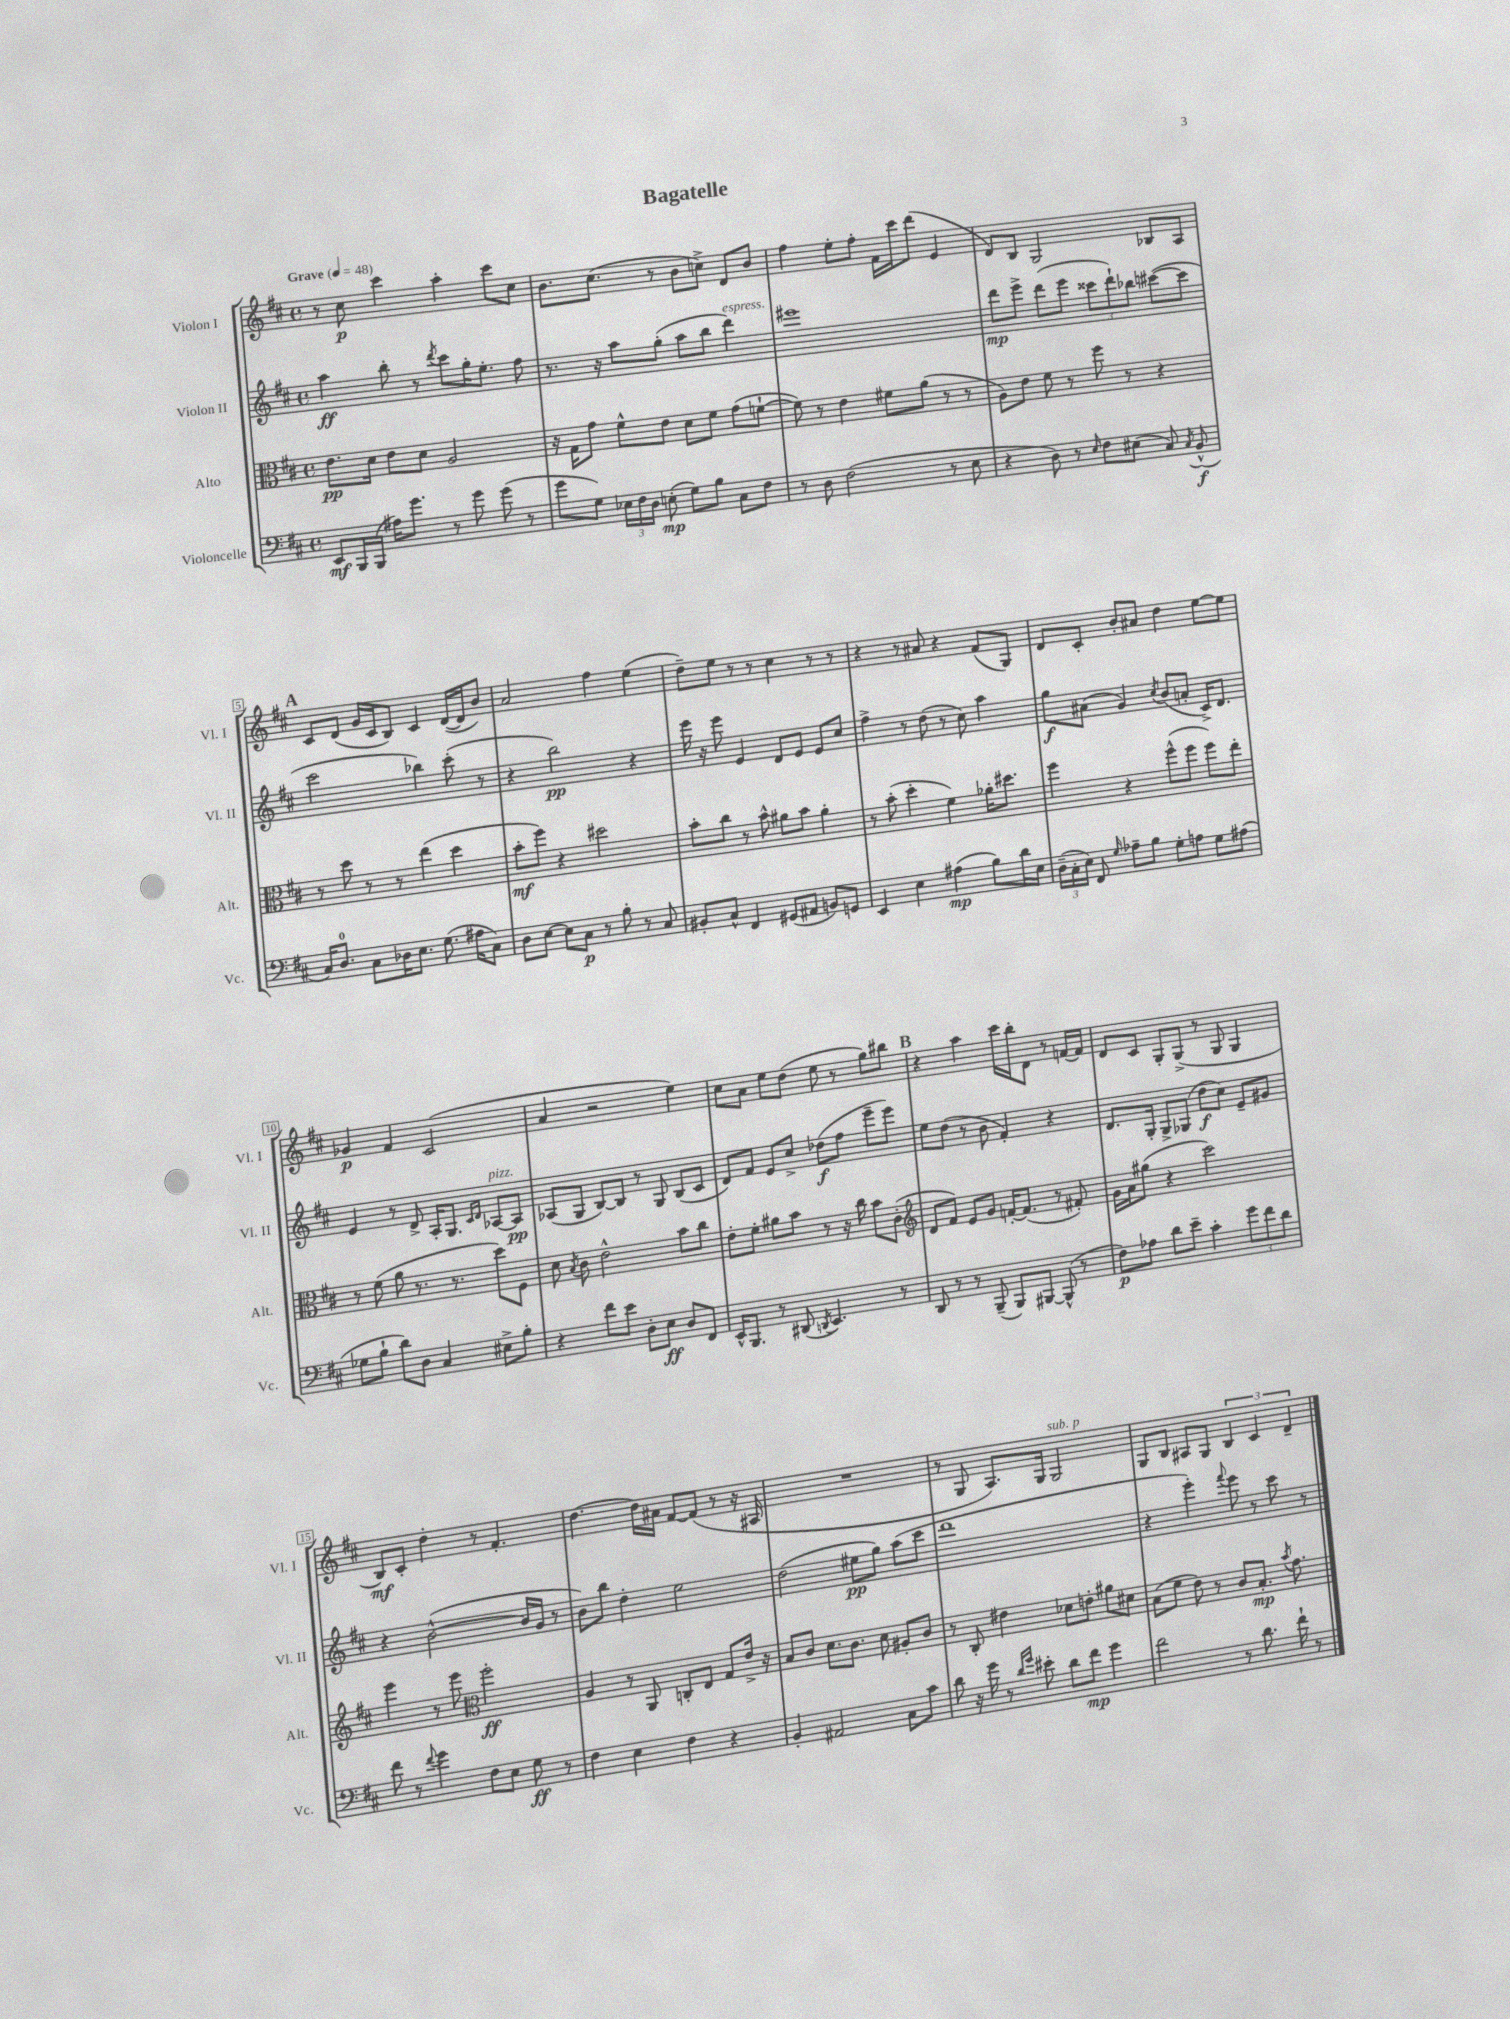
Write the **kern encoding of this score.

**kern	**dynam	**kern	**dynam	**kern	**dynam	**kern	**dynam
*part4	*part4	*part3	*part3	*part2	*part2	*part1	*part1
*staff4	*staff4	*staff3	*staff3	*staff2	*staff2	*staff1	*staff1
*I"Violoncelle	*	*I"Alto	*	*I"Violon II	*	*I"Violon I	*
*I'Vc.	*	*I'Alt.	*	*I'Vl. II	*	*I'Vl. I	*
*clefF4	*	*clefC3	*	*clefG2	*	*clefG2	*
*k[f#c#]	*	*k[f#c#]	*	*k[f#c#]	*	*k[f#c#]	*
*M4/4	*	*M4/4	*	*M4/4	*	*M4/4	*
*met(c)	*	*met(c)	*	*met(c)	*	*met(c)	*
*MM48	*	*MM48	*	*MM48	*	*MM48	*
=1	=1	=1	=1	=1	=1	=1	=1
!	!	!	!	!	!	!LO:TX:a:B:t=Grave	!
8EE/L	mf	8.e\L	pp	4aa\	ff	8r	.
16BBB/L	.	.	.	.	.	8cc#\	p
(16BBB/JJ	.	16d\Jk	.	.	.	.	.
16A#X\KL)	.	8e\L	.	8bb'\	.	4ccc#\	.
8.g\J	.	.	.	.	.	.	.
.	.	8d\J	.	8r	.	.	.
.	.	.	.	8qddd/	.	.	.
8r	.	2A/	.	8ccc#\L	.	4aa'\	.
8g\	.	.	.	16gg'\K	.	.	.
.	.	.	.	8.ee'\J	.	.	.
(8g\	.	.	.	.	.	8ccc#\L	.
8r	.	.	.	8ff#\	.	8cc#\J	.
=2	=2	=2	=2	=2	=2	=2	=2
8g\L	.	16r	.	8.r	.	8.b\L	.
.	.	16G\KL	.	.	.	.	.
8G\J)	.	8g\J	.	.	.	.	.
.	.	.	.	16r	.	(8.cc#\J	.
24E-X\LL	.	8f#^^\L	.	8aa\L	.	.	.
24F#\	.	.	.	.	.	.	.
24D\JJ	.	.	.	.	.	.	.
(8En'\	mp	8e\J	.	(8gg'\J	.	8r	.
8G\L)	.	8d\L	.	8aa\L	.	8b\L	.
8B\J	.	8f#\J	.	8bb\J	.	8ccn^\J)	.
!	!	!	!	!LO:TX:a:i:t=espress.	!	!	!
8C#\L	.	(8g\L	.	4ddd\)	.	8d/L	.
8F#\J	.	[8fn`\J	.	.	.	8b/J	.
=3	=3	=3	=3	=3	=3	=3	=3
8r	.	8f\])	.	1eee#X	.	4ff#\	.
8D\	.	8r	.	.	.	.	.
(2F#\	.	4e\	.	.	.	8ee'\L	.
.	.	.	.	.	.	8ff#'\J	.
.	.	8f#X\L	.	.	.	16f#\LL	.
.	.	.	.	.	.	16ccc#\J	.
.	.	(8a\J	.	.	.	(8ddd\J	.
8r	.	8r	.	.	.	4e/	.
8E\	.	8r	.	.	.	.	.
=4	=4	=4	=4	=4	=4	=4	=4
4r	.	8A\L)	.	8ddd\L	mp	8d/L)	.
.	.	8e\J	.	8eee^\J	.	8B/J	.
8D\)	.	8f#\	.	(8ddd\L	.	2G/	.
8r	.	8r	.	8eee\J	.	.	.
16qqE/	.	.	.	.	.	.	.
8F#\L	.	8ff#\	.	12ccc##X\L	.	.	.
.	.	.	.	12ddd`\)	.	.	.
(8E#X\J	.	8r	.	.	.	.	.
.	.	.	.	12bb-X\J	.	.	.
8C#/)	.	4r	.	([8ccc#X\L	.	8B-X/L	.
8qC#/	.	.	.	.	.	.	.
(8BB^^/	f	.	.	8ccc#\J]	.	8A/J	.
!!LO:LB:g=z
!!LO:REH:place=s1:t=A
=5	=5	=5	=5	=5	=5	=5	=5
16C#/KL)	.	8r	.	2ccc#\	.	8c#/L	.
8.D/J	.	.	.	.	.	.	.
.	.	8dd\	.	.	.	(8d/J	.
8C#\L	.	8r	.	.	.	16g/LL	.
.	.	.	.	.	.	16c#/J	.
16D-X\K	.	8r	.	.	.	8B/J)	.
8.E\J	.	.	.	.	.	.	.
.	.	(4ee\	.	4bb-X\)	.	4c#/	.
(8.G\	.	.	.	.	.	.	.
.	.	4dd\	.	(8ccc#'\	.	([16d/LL	.
16A#X\KL	.	.	.	.	.	16d/J]	.
8C#\J)	.	.	.	8r	.	8b/J)	.
=6	=6	=6	=6	=6	=6	=6	=6
8D\L	.	8b'\L	mf	4r	.	2a/	.
[8E\J	.	8ff#\J)	.	.	.	.	.
8E\L]	.	4r	.	2bb\)	pp	.	.
8C#\J	p	.	.	.	.	.	.
8r	.	2dd#X\	.	.	.	4ff#\	.
8B'\	.	.	.	.	.	.	.
8r	.	.	.	4r	.	(4ee\	.
8C#/	.	.	.	.	.	.	.
=7	=7	=7	=7	=7	=7	=7	=7
8BB#X'/L	.	8b'\L	.	16eee\	.	8dd~\L)	.
.	.	.	.	16r	.	.	.
8C#^^/J	.	8cc#\J	.	8eee\	.	8ee\J	.
4FF#/	.	8r	.	4e/	.	8r	.
.	.	8b^^\	.	.	.	8r	.
(8GG#X/L	.	8a#X\L	.	8d/L	.	4cc#\	.
8AA#X/J	.	8b\J	.	8e/J	.	.	.
8BBn/L)	.	4a#'\	.	8e/L	.	8r	.
8GGn/J	.	.	.	8cc#/J	.	8r	.
=8	=8	=8	=8	=8	=8	=8	=8
4EE/	.	8r	.	4ff#^\	.	4r	.
.	.	(8b'\	.	.	.	.	.
4E\	.	4dd'\	.	8r	.	8r	.
.	.	.	.	(8dd\	.	8a#X/	.
(4A#X\	mp	4f#\)	.	8r	.	4r	.
.	.	.	.	8cc#\)	.	.	.
8B\L)	.	16a-X'\KL	.	4aa\	.	(8f#/L	.
.	.	8.dd#X\J	.	.	.	.	.
16d\L	.	.	.	.	.	8G/J)	.
16E\JJ	.	.	.	.	.	.	.
=9	=9	=9	=9	=9	=9	=9	=9
(24D~\LL	.	4ff#\	.	8gg\L	f	8d/L	.
24C#'\	.	.	.	.	.	.	.
24E\JJ)	.	.	.	.	.	.	.
8FF#/	.	.	.	(8a#X\J	.	8c#'/J	.
16qqG/	.	.	.	.	.	.	.
8A-X~\L	.	4r	.	4g/)	.	8b'/L	.
8B\J	.	.	.	.	.	8a#X/J	.
.	.	.	.	8qcc#/	.	.	.
8G'\L	.	(8ff#^^\L	.	(8b/L	.	4dd\	.
8An\J	.	8ff#\J	.	8an'/J	.	.	.
8G\L	.	8ff#\L)	.	16c#^/KL)	.	[8ee\L	.
.	.	.	.	8.d/J	.	.	.
(8A#X\J	.	8ee'\J	.	.	.	8ee\J]	.
!!LO:LB:g=z
=10	=10	=10	=10	=10	=10	=10	=10
8G-X\L	.	8r	.	4e/	.	4g-X/	p
8B`\J	.	(8f#\	.	.	.	.	.
8d\L)	.	8a\	.	8r	.	4f#/	.
8D\J	.	8.r	.	8d^/	.	.	.
4C#/	.	.	.	16A'/KL	.	(2c#/	.
.	.	8.r	.	8.G/J	.	.	.
.	.	.	.	16qqc#/LL	.	.	.
.	.	.	.	16qqd/JJ	.	.	.
!	!	!	!	!LO:TX:a:i:t=pizz.	!	!	!
8E#X^\L	.	8dd\L)	.	[8A-X/L	.	.	.
8B'\J	.	8F#\J	.	8A-/J]	pp	.	.
=11	=11	=11	=11	=11	=11	=11	=11
4r	.	8d\	.	(8A-X/L	.	4a/	.
.	.	8qB/	.	.	.	.	.
.	.	8c#\	.	8G/J	.	.	.
8f#\L	.	2e^^\	.	[8B/L)	.	2r	.
8e\J	.	.	.	8B/J]	.	.	.
8D'\L	.	.	.	8r	.	.	.
8E\J	ff	.	.	8G/	.	.	.
8D/L	.	8b\L	.	(8B/L	.	4ee\)	.
8FF#/J	.	8cc#\J	.	8c#/J	.	.	.
=12	=12	=12	=12	=12	=12	=12	=12
16EE^^/KL	.	8e'\L	.	8d/L)	.	8cc#\L	.
8.BBB/J	.	.	.	.	.	.	.
.	.	8f#'\J	.	8f#/J	.	8a\J	.
8r	.	8a#X\L	.	8e/L	.	8ee\L	.
(8DD#X/	.	8b\J	.	8cc#^/J	.	(8dd\J	.
8qDDn/	.	.	.	.	.	.	.
4.EE/)	.	8r	.	(8dd-X\L	f	8ee\	.
.	.	16r	.	8ff#\J	.	8r	.
.	.	16cc#\	.	.	.	.	.
.	.	8b\L	.	8eee~\L	.	8gg\L)	.
8r	.	(8c#'\J	.	8eee\J)	.	8bb#X\J	.
!!LO:REH:place=s1:t=B
=13	=13	=13	=13	=13	=13	=13	=13
*	*	*clefG2	*	*	*	*	*
8DD/	.	8d/L	.	8ee\L	.	4r	.
8r	.	8f#/J)	.	(8dd\J	.	.	.
8r	.	8e/L	.	8r	.	4aa\	.
(8BBB~/	.	8g/J	.	8b\	.	.	.
8BBB/L)	.	[16fn'/KL	.	4f#'/)	.	16ccc#\LL	.
.	.	(8.f/J]	.	.	.	16bb'\J	.
[8BBB#X/J	.	.	.	.	.	8d\J	.
(8BBB#^^/]	.	8r	.	4r	.	8r	.
8r	.	8f#X'/)	.	.	.	[16fn/LL	.
.	.	.	.	.	.	16f/JJ]	.
=14	=14	=14	=14	=14	=14	=14	=14
8F#\L)	p	16g\LL	.	8.d/L	.	8d/L	.
.	.	16a\J	.	.	.	.	.
8A-X\J	.	(8gg#X\J	.	.	.	8c#/J	.
.	.	.	.	16G'/Jk	.	.	.
8d\L	.	4r	.	8G^/L	.	8G'/L	.
8e~\J	.	.	.	(8G-X/J	.	(8G^/J	.
4c#'\	.	2ccc#\)	.	8dd\L	f	8r	.
.	.	.	.	8cc#\J)	.	8G/	.
12g\L	.	.	.	8e~/L	.	4G/	.
12f#\	.	.	.	.	.	.	.
.	.	.	.	8g#X/J	.	.	.
12d\J	.	.	.	.	.	.	.
!!LO:LB:g=z
=15	=15	=15	=15	=15	=15	=15	=15
8f#\	.	4eee\	.	4r	.	8B/L)	mf
8r	.	.	.	.	.	8c#'/J	.
8qqf#/	.	.	.	.	.	.	.
4g\	.	8r	.	([2b^^\	.	4dd'\	.
.	.	8eee\	.	.	.	.	.
*	*	*clefC3	*	*	*	*	*
8F#\L	.	2ff#'\	ff	.	.	8r	.
8E\J	.	.	.	.	.	4.f#'/	.
8G\	ff	.	.	16b/LL]	.	.	.
.	.	.	.	16g/JJ	.	.	.
8r	.	.	.	8r	.	.	.
=16	=16	=16	=16	=16	=16	=16	=16
4F#\	.	4A/	.	8b\L)	.	[4.dd\	.
.	.	.	.	8bb\J	.	.	.
4E\	.	8r	.	4dd'\	.	.	.
.	.	8AA/	.	.	.	16dd\LL]	.
.	.	.	.	.	.	16a#X\JJ	.
4F#\	.	8Cn'/L	.	2ee\	.	[8f#/L	.
.	.	8E/J	.	.	.	(8f#/J]	.
4r	.	8G/L	.	.	.	8r	.
.	.	16e^/Jk	.	.	.	16r	.
.	.	16r	.	.	.	16A#X/	.
=17	=17	=17	=17	=17	=17	=17	=17
4BB'/	.	8B/L	.	(2dd\	.	1r	.
.	.	8c#/J	.	.	.	.	.
2AA#X/	.	8.d\L	.	.	.	.	.
.	.	8.c#\J	.	.	.	.	.
.	.	.	.	8ee#X\L	pp	.	.
.	.	8d\	.	8gg\J)	.	.	.
8C#\L	.	8A#X'/L	.	(8aa\L	.	.	.
8c#\J	.	8c#/J	.	8ccc#\J	.	.	.
=18	=18	=18	=18	=18	=18	=18	=18
8d\	.	8r	.	1ddd	.	8r	.
16r	.	8C#'/	.	.	.	8G/	.
16g\	.	.	.	.	.	.	.
8r	.	4e#X\	.	.	.	8.A/L)	.
16qqd/LL	.	.	.	.	.	.	.
16qqg/JJ	.	.	.	.	.	.	.
8e#X'\	.	.	.	.	.	.	.
.	.	.	.	.	.	16G/Jk	.
!	!	!	!	!	!	!LO:TX:a:i:t=sub. p	!
8d\L	.	8d-X\L	.	.	.	2G/	.
8f#\J	mp	8en'\J	.	.	.	.	.
4g\	.	8a#X\L	.	.	.	.	.
.	.	8d#X\J	.	.	.	.	.
=19	=19	=19	=19	=19	=19	=19	=19
2f#\	.	(8B\L	.	4r	.	8G/L	.
.	.	8f#\J	.	.	.	8B/J	.
.	.	8e\)	.	4eee'\)	.	8A#X/L	.
.	.	8r	.	.	.	8G/J	.
.	.	.	.	8qqfff#/	.	.	.
8r	.	8c#/L	.	8eee\	.	6B/	.
8.d\	.	8.B'/J	mp	8r	.	.	.
.	.	.	.	.	.	6c#/	.
.	.	.	.	8ccc#\	.	.	.
.	.	8qb/	.	.	.	.	.
16f#`\	.	8.g\	.	.	.	.	.
.	.	.	.	.	.	6d~/	.
8r	.	.	.	8r	.	.	.
==	==	==	==	==	==	==	==
*-	*-	*-	*-	*-	*-	*-	*-
